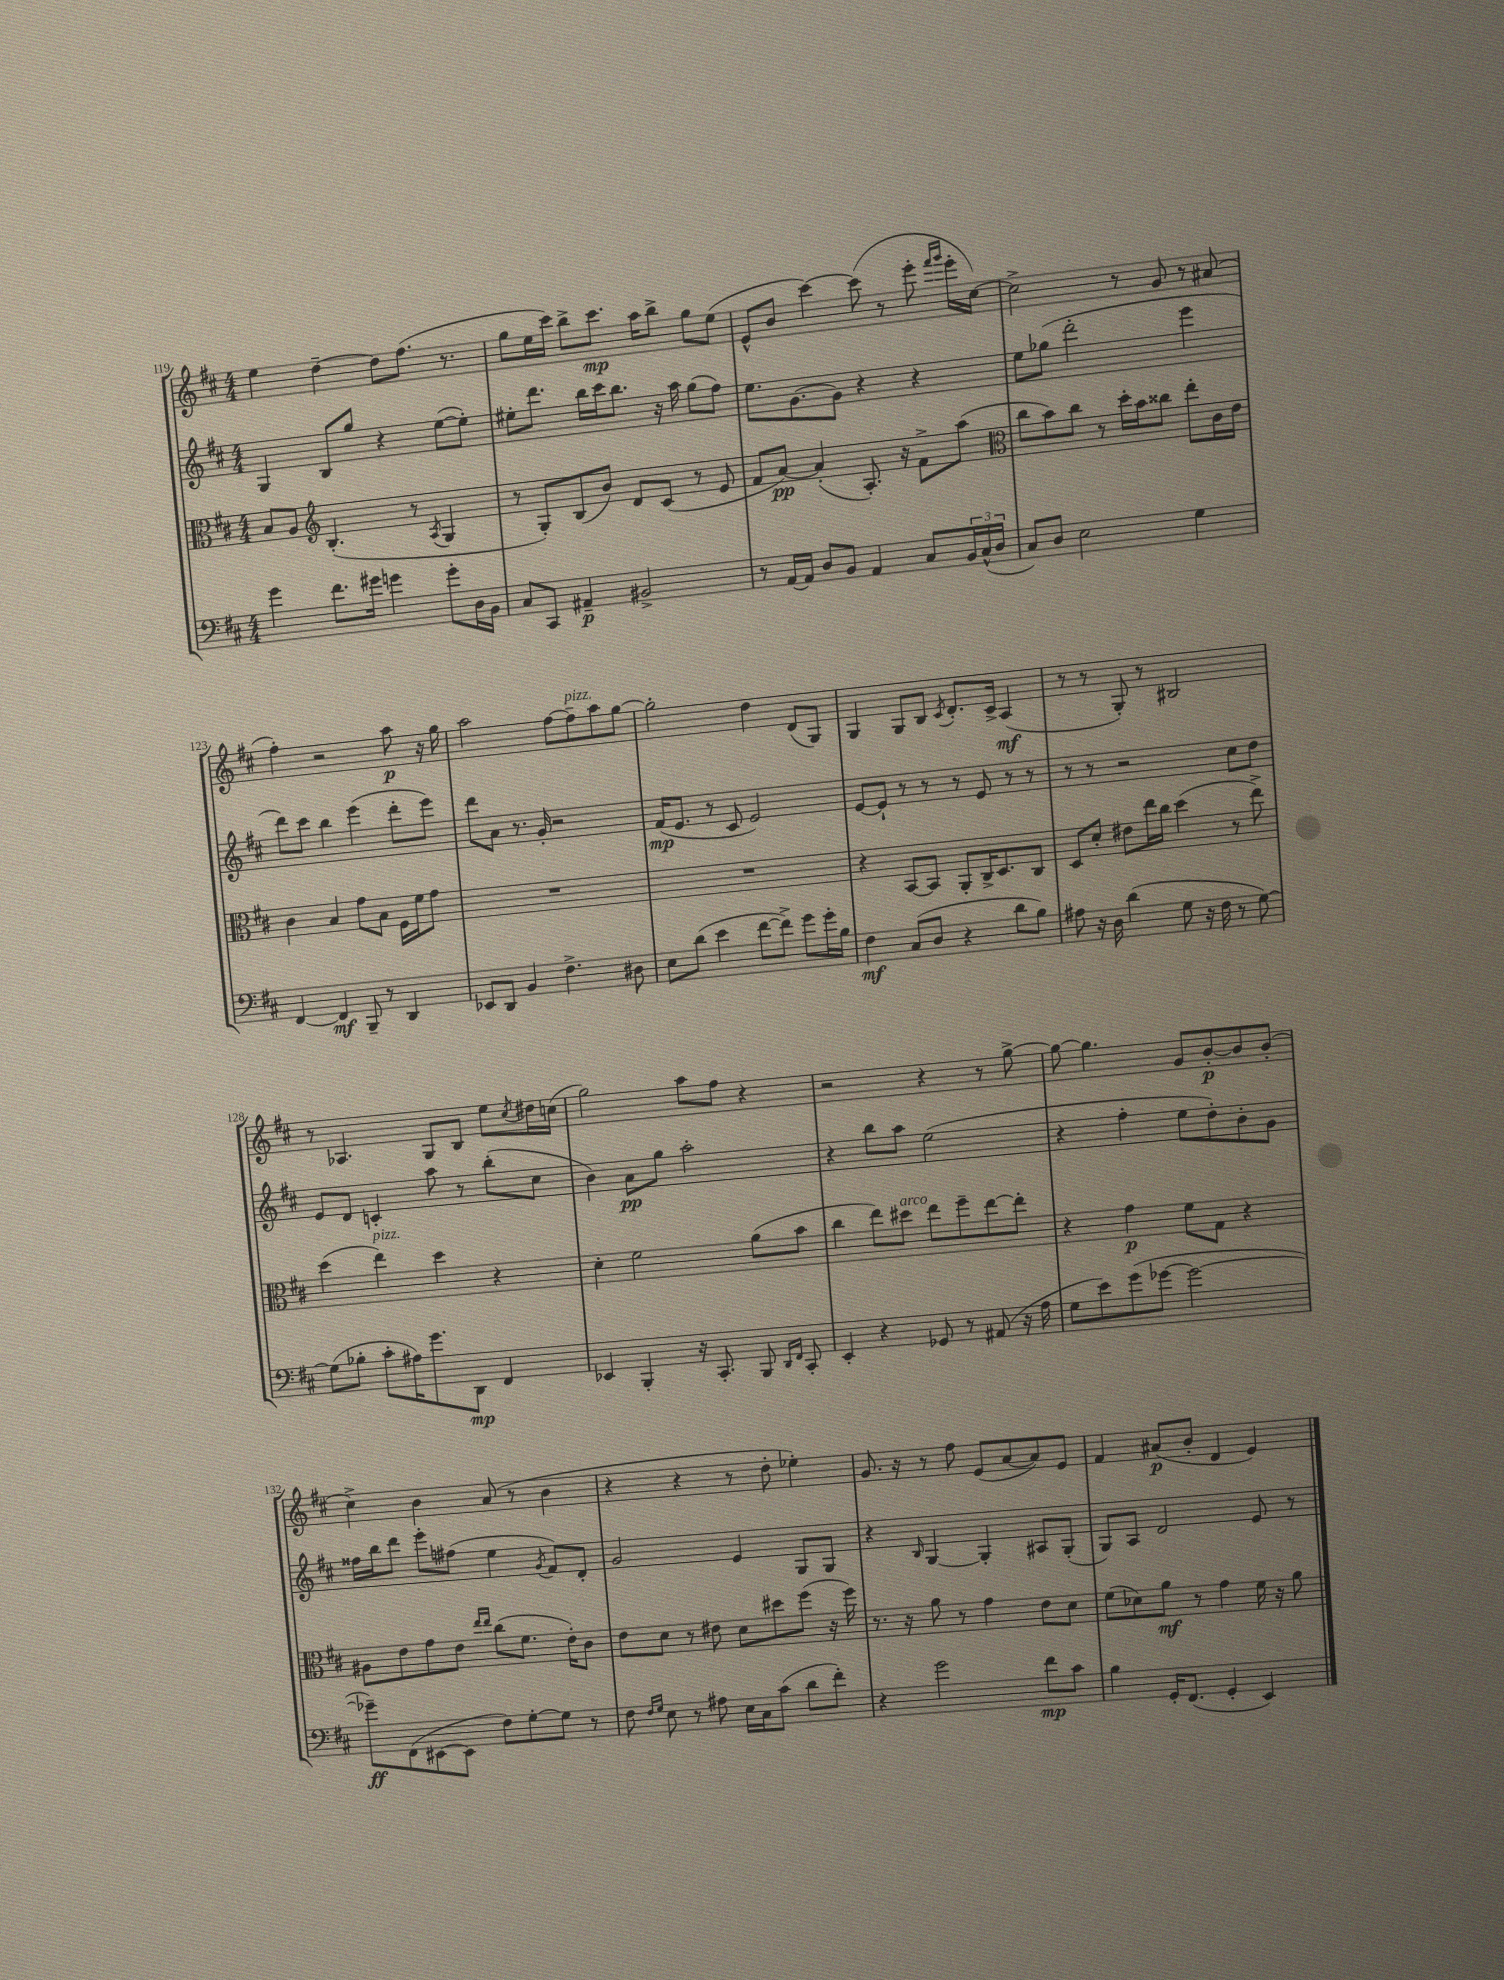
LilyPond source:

<<
\new StaffGroup <<
\new Staff = "s0" {
    \clef treble \key d \major \numericTimeSignature \time 4/4
    e''4 d''4~-- d''8 fis''8.( r8. |
    g''8 e''16 cis'''16) b''8-> cis'''8.\mp a''16 b''8-> g''8 e''8( |
    e'8-^ b'8 cis'''4~) cis'''8( r8 e'''8-. \grace { fis'''16 g'''16 } e'''16-. cis''16~) |
    cis''2-> r8 g'8 r8 ais'8( |
    fis''4-.) r2 a''8\p r16 g''16 |
    a''2 fis''8~ fis''8--^\markup { \italic "pizz." } a''8 g''8~ |
    g''2-. d''4 d'8( g8) |
    g4 g8 b8 \acciaccatura { cis'8 } d'8.-. cis'16-> a4\mf( |
    r8 r8 g8-.) r8 bis2 |
    r8 aes4. g8 b8 e''8 \acciaccatura { cis''8 } dis''16 c''16( |
    g''2) a''8 fis''8 r4 |
    r2 r4 r8 g''8~-> |
    g''8~ g''4. g'8 b'8~-.\p b'8 b'8-.( |
    cis''4->) b'4 a'8( r8 b'4 |
    r4 r4 r8 d''8-. ees''4-.) |
    g'8. r16 r8 fis''8 e'8( a'8~ a'8) e'8 |
    fis'4 ais'8\p( b'8-. d'4 e'4) \bar "|." |
}
\new Staff = "s1" {
    \clef treble \key d \major \numericTimeSignature \time 4/4
    g4 b8 g''8 r4 e''8~( e''8-.) |
    eis''8-. d'''8. b''16 cis'''16 b''8. r16 a''16 g''8( fis''8) |
    e''8. g'8.~ g'8 r4 r4 |
    e''8 ges''8( d'''2-. e'''4 |
    d'''8) cis'''8 b''4 e'''4( d'''8-. e'''8) |
    d'''8 a'8 r8. g'16-. r2 |
    fis'16\mp( e'8. r8 cis'8 e'2) |
    e'8~ e'8-! r8 r8 r8 e'8 r8 r8 |
    r8 r8 r2 cis''8 d''8 |
    e'8 d'8 c'4-. a''8 r8 b''8-.( cis''8 |
    b'4) a'8\pp g''8 a''2-. |
    r4 b''8 a''8 e''2( |
    r4 fis''4-. e''8 d''8-.) b'8-. g'8 |
    fisis''16 b''16 d'''8 e'''8-. fis''8( e''4 \acciaccatura { g'8 } fis'8) d'8-. |
    g'2 e'4 g8 g8 |
    r4 \grace { b16 } g4~ g4-. ais8 g8-.( |
    g8) a8 d'2 e'8 r8 \bar "|." |
}
\new Staff = "s2" {
    \clef alto \key d \major \numericTimeSignature \time 4/4
    b8 a8 \clef treble b4.-.( r8 \acciaccatura { a8 } g4 |
    r8 g8-.) b8( b'8) d'8 cis'8( r8 e'8 |
    fis'8 a'8~\pp) a'4-.( a8.-.) r16 fis'8-> a''8( |
    \clef alto cis''8 b'8) cis''8 r8 d''16-. b'16 cisis''8 e''8-. cis'16 e'16 |
    cis'4 b4 g'8 b8 fis16 fis'16 g'8 |
    R1 |
    R1 |
    r4 b,8~ b,8 a,8-. cis16-> d8. cis8 |
    d8 d'8-. eis'8 e''16 cis''16 d''4( r8 e''8->) |
    d''4( e''4^\markup { \italic "pizz." }) d''4 r4 |
    d'4-. fis'2 a'8( b'8 |
    cis''4 e''8) dis''8^\markup { \italic "arco" } e''8 fis''8-- e''8~ e''8-. |
    r4 g'4\p fis'8 g8 r4 |
    ais8 e'8 g'8 e'8 \grace { e''16 e''16 } cis''8( fis'8. e'16-.) cis'8 |
    e'8 d'8 r8 eis'8 d'8 dis''8 fis''8( r16 fis''16) |
    r8. r16 a'8 r8 g'4 e'8 d'8 |
    fis'8( des'8) a'8\mf r8 g'4 fis'16 r16 a'8 \bar "|." |
}
\new Staff = "s3" {
    \clef bass \key d \major \numericTimeSignature \time 4/4
    g'4 fis'8. gis'16 g'4 g'8-. d16 b,16 |
    cis8 cis,8 ais,4--\p bis,2-> |
    r8 a,16~ a,16 d8 b,8 a,4 cis8 \tuplet 3/2 { b,16 cis16-^( d16 } |
    cis8) d8 e2 g4 |
    fis,4~ fis,4\mf b,,8-- r8 d,4 |
    ees,8 d,8 b,4 fis4.-> dis8 |
    e8 d'8( e'4 fis'8~ fis'8->) g'8 g'16-. b16 |
    fis4\mf cis8( d8 r4 d'8 b8) |
    ais8 r16 d16 d'4( g8 r16 fis16 r8 g8~) |
    g8( bes8-. cis'8-. ais16) g'8. d,8\mp fis,4 |
    ees,4 b,,4-. r16 cis,8.-. b,,8 \grace { d,16 fis,16 } cis,8-. |
    e,4-. r4 ges,8 r8 ais,8( r16 a16 |
    g8 e'8) g'8( ges'8~ ges'2~ |
    ges'8--\ff) fis,8( eis,8~ eis,8 fis8) g8~-. g8 r8 |
    fis8 \grace { fis16 g16 } e8 r8 ais8 e16 cis16 cis'8( d'8 fis'8-.) |
    r4 g'2 fis'8\mp cis'8 |
    b4 g,16-. fis,8.( g,4-. e,4) \bar "|." |
}
>>
>>
\layout { \context { \Score currentBarNumber = #119 } }
